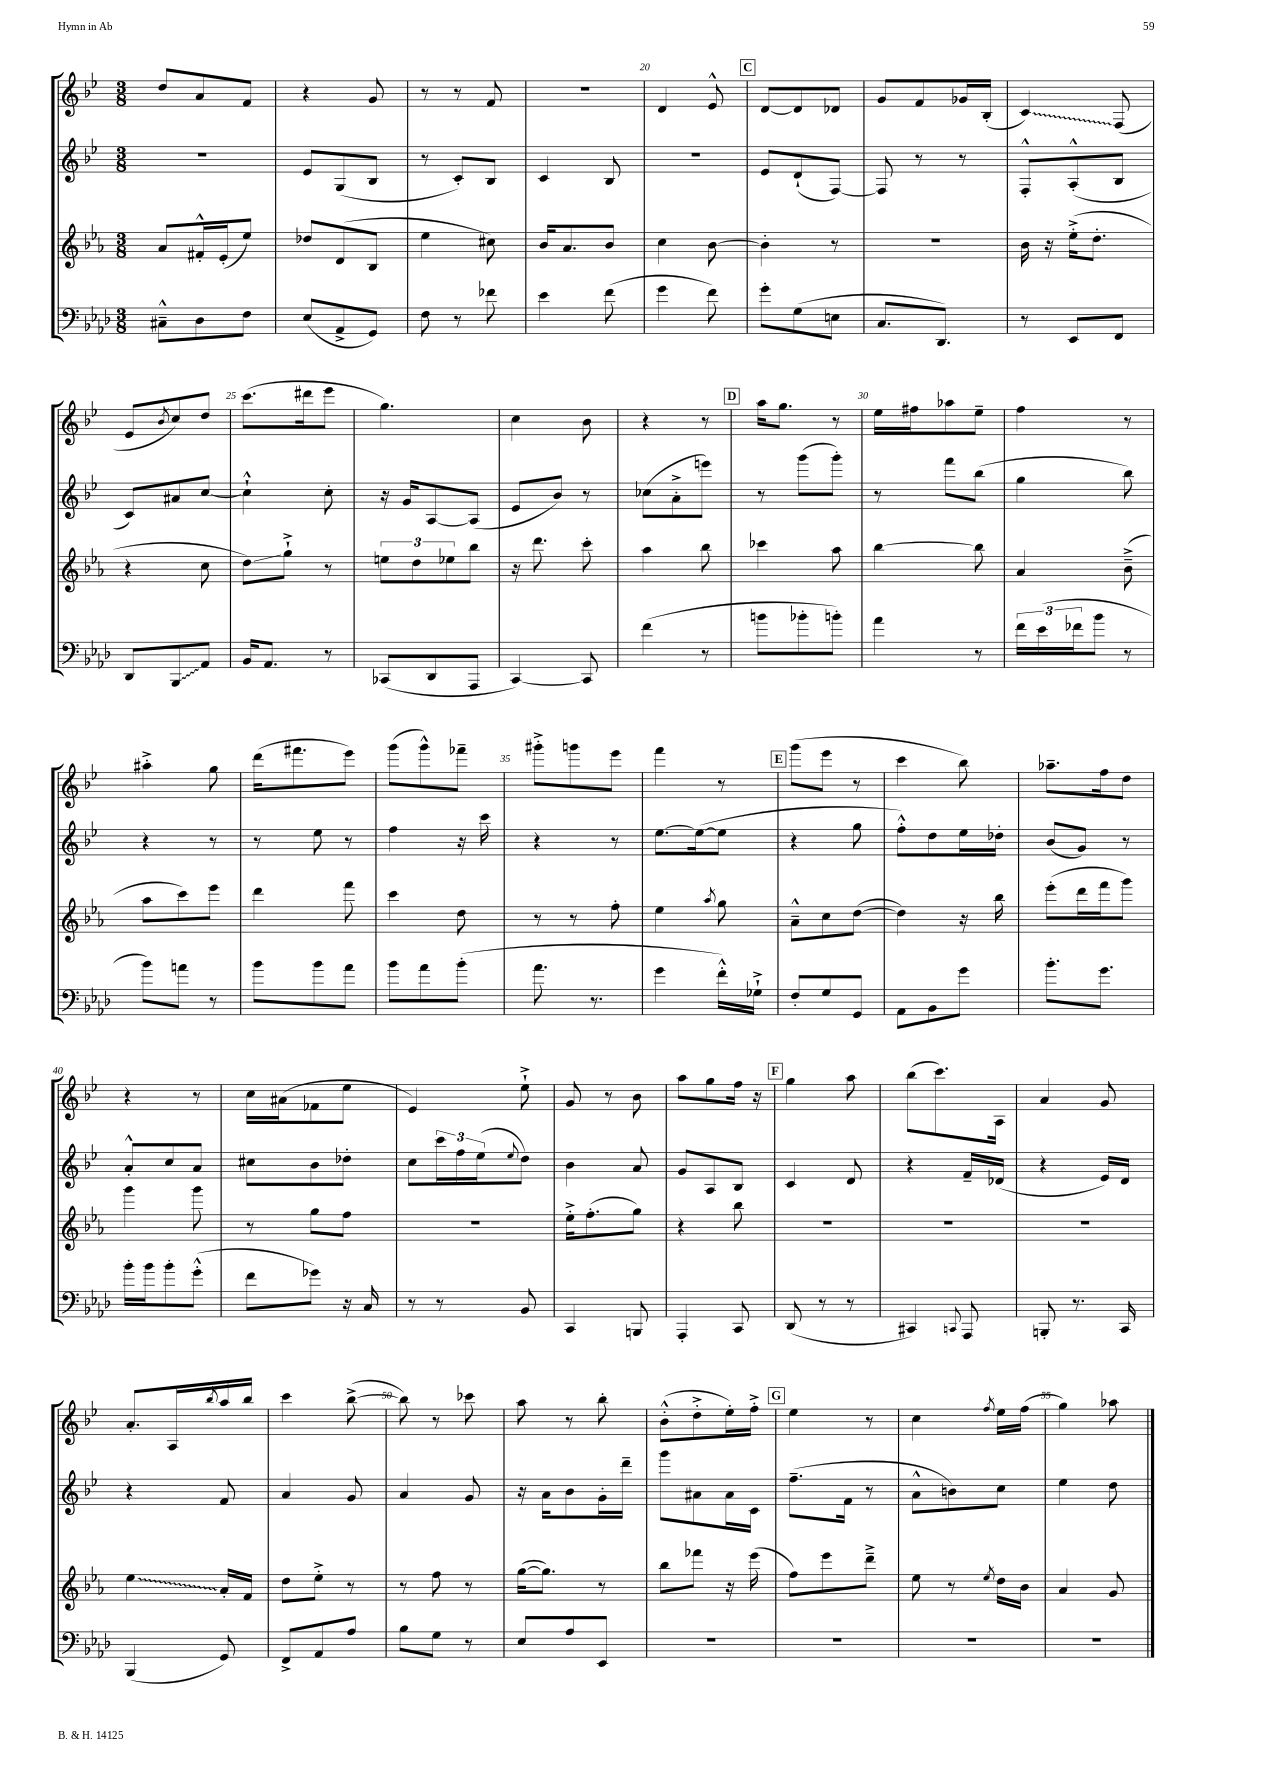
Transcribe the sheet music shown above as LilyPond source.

<<
\new StaffGroup <<
\new Staff = "s0" {
    \clef treble \key bes \major \numericTimeSignature \time 3/8
    d''8 a'8 f'8 |
    r4 g'8 |
    r8 r8 f'8 |
    R4. |
    d'4 ees'8-^ |
    \mark \markup { \box "C" } d'8~ d'8 des'8 |
    g'8 f'8 ges'16 bes16-.( |
    \once \override Glissando.style = #'zigzag c'4\glissando) f8( |
    ees'8 \acciaccatura { bes'8 } c''8) d''8 |
    c'''8.( dis'''16 ees'''8 |
    g''4.) |
    c''4 bes'8 |
    r4 r8 |
    \mark \markup { \box "D" } a''16 g''8. r8 |
    ees''16 fis''16 aes''8 ees''8-- |
    f''4 r8 |
    ais''4-.-> g''8 |
    d'''16( fis'''8. ees'''8) |
    g'''8( g'''8-^) fes'''8-- |
    gis'''8-.-> g'''8 ees'''8 |
    f'''4 r8 |
    \mark \markup { \box "E" } g'''8( ees'''8 r8 |
    c'''4 bes''8) |
    aes''8.-- f''16 d''8 |
    r4 r8 |
    c''16 ais'16( fes'8 ees''8 |
    ees'4) ees''8-!-> |
    g'8 r8 bes'8 |
    a''8 g''8 f''16 r16 |
    \mark \markup { \box "F" } g''4 a''8 |
    bes''8( c'''8.) a16 |
    a'4 g'8 |
    a'8.-. a16 \acciaccatura { bes''8 } a''16 bes''16 |
    c'''4 bes''8~->( |
    bes''8) r8 ces'''8 |
    a''8 r8 bes''8-. |
    bes'8-.-^( d''8-.-> ees''16-.) f''16-.-> |
    \mark \markup { \box "G" } ees''4 r8 |
    c''4 \acciaccatura { f''8 } ees''16 f''16( |
    g''4) aes''8 \bar "|." |
}
\new Staff = "s1" {
    \clef treble \key bes \major \numericTimeSignature \time 3/8
    R4. |
    ees'8 g8( bes8 |
    r8 c'8-.) bes8 |
    c'4 bes8 |
    R4. |
    \mark \markup { \box "C" } ees'8 d'8-!( f8~) |
    f8 r8 r8 |
    f8-.-^ a8-.-^( bes8 |
    c'8) ais'8 c''8~ |
    c''4-!-^ c''8-. |
    r16 g'16 a8~ a8( |
    ees'8 bes'8) r8 |
    ces''8( a'8-.-> e'''8) |
    \mark \markup { \box "D" } r8 g'''8( g'''8-.) |
    r8 f'''8 bes''8( |
    g''4 bes''8) |
    r4 r8 |
    r8 ees''8 r8 |
    f''4 r16 c'''16 |
    r4 r8 |
    ees''8.~ ees''16~( ees''8 |
    \mark \markup { \box "E" } r4 g''8 |
    f''8-.-^) d''8 ees''16 des''16-. |
    bes'8( g'8) r8 |
    a'8-.-^ c''8 a'8 |
    cis''8 bes'8 des''8-. |
    c''8 \tuplet 3/2 { c'''16 f''16 ees''16( } \appoggiatura { ees''8 } d''8) |
    bes'4 a'8 |
    g'8 a8 bes8 |
    \mark \markup { \box "F" } c'4 d'8 |
    r4 f'16-- des'16( |
    r4 ees'16) d'16 |
    r4 f'8 |
    a'4 g'8 |
    a'4 g'8 |
    r16 a'16 bes'8 g'16-. d'''16-- |
    g'''8 ais'8 ais'16 c'16 |
    \mark \markup { \box "G" } f''8.--( f'16 r8 |
    a'8-^ b'8) c''8 |
    ees''4 d''8 \bar "|." |
}
\new Staff = "s2" {
    \clef treble \key ees \major \numericTimeSignature \time 3/8
    aes'8 fis'16-.-^ ees'16-.( ees''8) |
    des''8 d'8( bes8 |
    ees''4 cis''8) |
    bes'16 aes'8. bes'8 |
    c''4 bes'8~ |
    \mark \markup { \box "C" } bes'4-. r8 |
    R4. |
    bes'16 r16 ees''16-.->( d''8.-. |
    r4 c''8 |
    d''8\glissando) g''8-!-> r8 |
    \tuplet 3/2 { e''8 d''8 ees''8 } bes''8 |
    r16 d'''8. c'''8-. |
    aes''4 bes''8 |
    \mark \markup { \box "D" } ces'''4 aes''8 |
    bes''4~ bes''8 |
    aes'4 bes'8--->( |
    aes''8 c'''8) ees'''8 |
    d'''4 f'''8 |
    c'''4 d''8 |
    r8 r8 f''8-. |
    ees''4 \acciaccatura { aes''8 } g''8 |
    \mark \markup { \box "E" } aes'8---^ c''8 d''8~( |
    d''4) r16 bes''16 |
    ees'''8-.( d'''16 f'''16 g'''8) |
    g'''4 g'''8 |
    r8 g''8 f''8 |
    R4. |
    ees''16-.-> f''8.-.( g''8) |
    r4 bes''8 |
    \mark \markup { \box "F" } R4. |
    R4. |
    R4. |
    \once \override Glissando.style = #'zigzag ees''4\glissando aes'16-. f'16 |
    d''8 ees''8-.-> r8 |
    r8 f''8 r8 |
    g''16~( g''8.) r8 |
    bes''8 fes'''8 r16 ees'''16( |
    \mark \markup { \box "G" } f''8) ees'''8 d'''8---> |
    ees''8 r8 \acciaccatura { ees''8 } d''16 bes'16 |
    aes'4 g'8 \bar "|." |
}
\new Staff = "s3" {
    \clef bass \key aes \major \numericTimeSignature \time 3/8
    cis8---^ des8 f8 |
    ees8( aes,8-> g,8) |
    f8 r8 fes'8 |
    ees'4 f'8( |
    g'4 f'8) |
    \mark \markup { \box "C" } g'8-. g8( e8 |
    c8. des,8.) |
    r8 ees,8 f,8 |
    des,8 \once \override Glissando.style = #'zigzag bes,,8\glissando aes,8 |
    bes,16 aes,8. r8 |
    ces,8( des,8 aes,,8 |
    c,4~) c,8 |
    f'4( r8 |
    \mark \markup { \box "D" } b'8 bes'8-. b'8-.) |
    aes'4 r8 |
    \tuplet 3/2 { f'16 ees'16( fes'16 } bes'8 r8 |
    bes'8) a'8 r8 |
    bes'8 bes'8 aes'8 |
    bes'8 aes'8 bes'8-.( |
    aes'8. r8. |
    g'4 f'16-.-^) ges16-!-> |
    \mark \markup { \box "E" } f8-. g8 g,8 |
    aes,8 bes,8 g'8 |
    bes'8.-. g'8. |
    bes'16-. bes'16 bes'8-. g'8-.-^( |
    f'8 ges'8) r16 c16 |
    r8 r8 bes,8 |
    c,4 b,,8 |
    aes,,4-. c,8 |
    \mark \markup { \box "F" } des,8( r8 r8 |
    cis,4) \appoggiatura { c,8 } aes,,8 |
    b,,8-. r8. c,16 |
    bes,,4( g,8) |
    f,8-> aes,8 aes8 |
    bes8 g8 r8 |
    ees8 aes8 ees,8 |
    R4. |
    \mark \markup { \box "G" } R4. |
    R4. |
    R4. \bar "|." |
}
>>
>>
\layout { \context { \Score currentBarNumber = #16 \override BarNumber.break-visibility = ##(#f #t #t) barNumberVisibility = #(every-nth-bar-number-visible 5) } }
